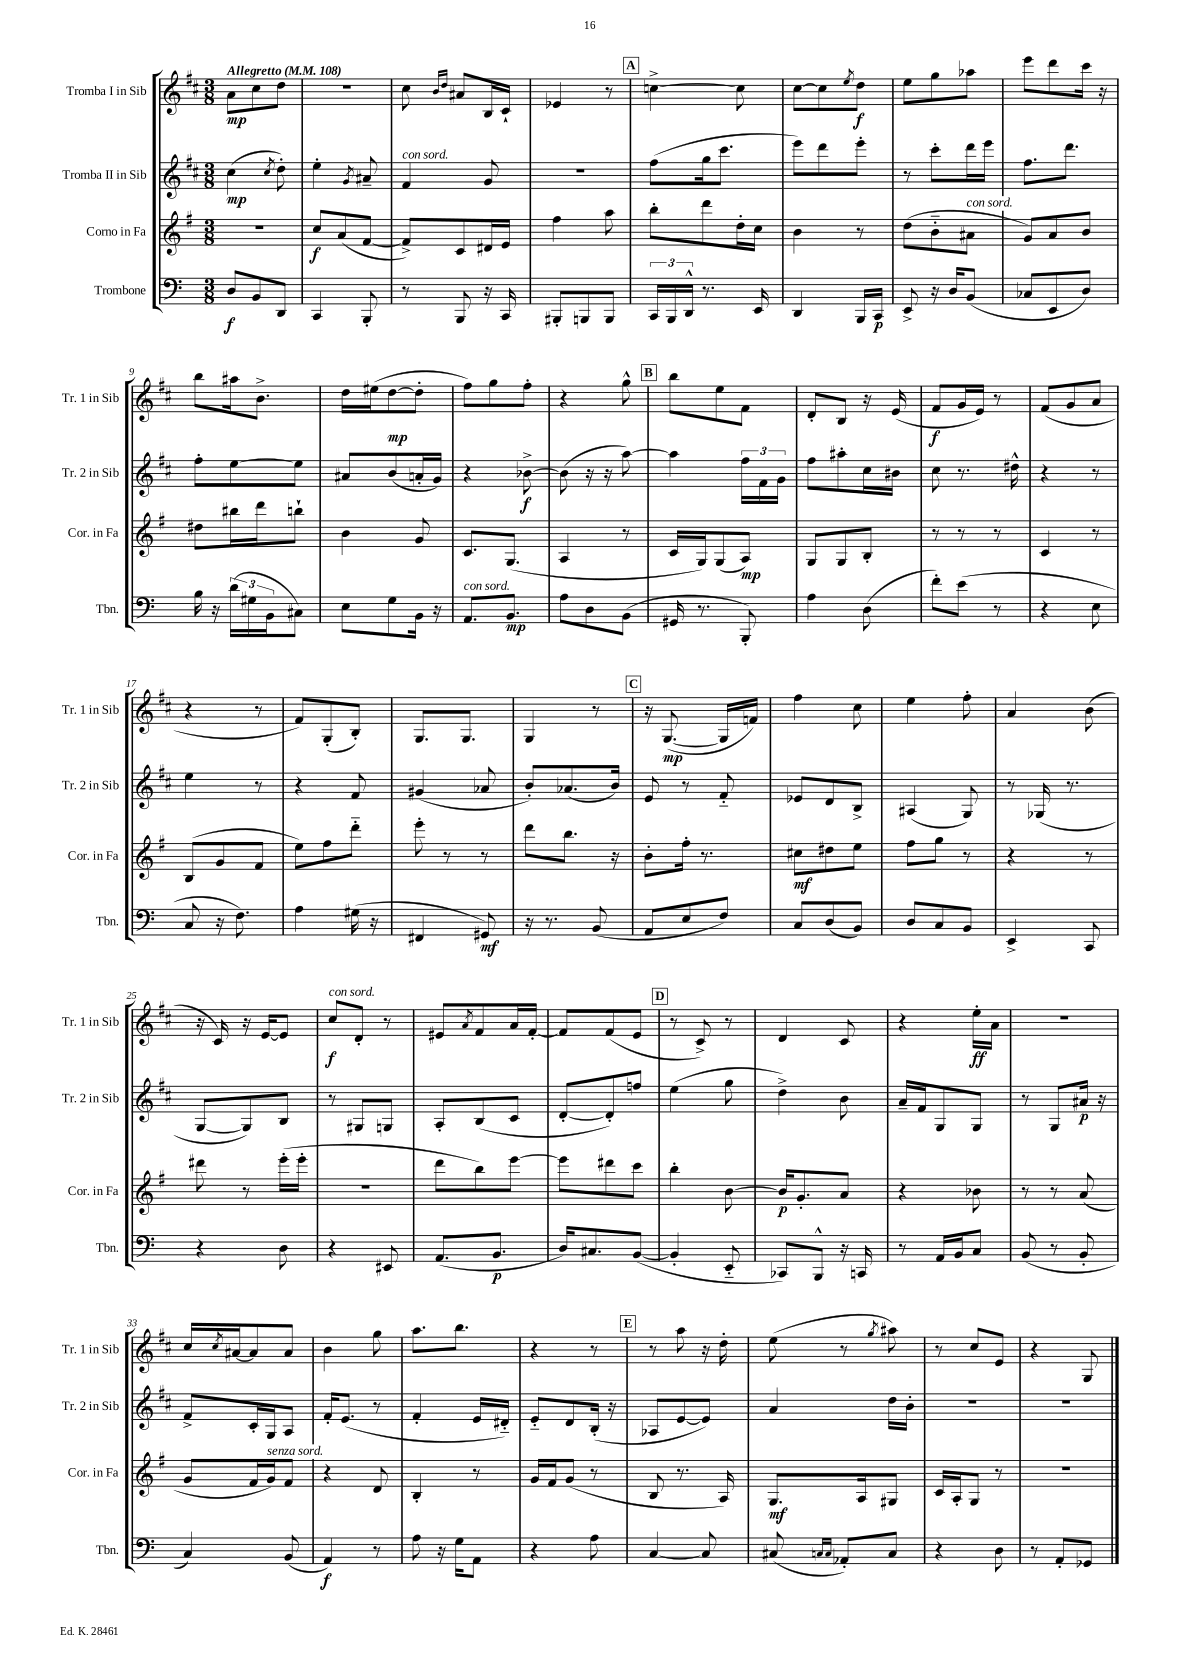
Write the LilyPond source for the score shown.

<<
\new StaffGroup <<
\new Staff = "s0" \with { instrumentName = "Tromba I in Sib" shortInstrumentName = "Tr. 1 in Sib" } {
    \clef treble \key d \major \numericTimeSignature \time 3/8 \tempo "Allegretto" 4 = 108
    a'8\mp cis''8 d''8 |
    R4. |
    cis''8 \grace { b'16 d''16 } ais'8 b16 cis'16-! |
    ees'4 r8 |
    \mark \markup { \box "A" } c''4~-> c''8 |
    cis''8~ cis''8 \acciaccatura { e''8 } d''8\f |
    e''8 g''8 aes''8 |
    e'''8 d'''8 cis'''16 r16 |
    b''8 ais''16 b'8.-> |
    d''16 eis''16( d''8~\mp d''8-. |
    fis''8) g''8 fis''8-. |
    r4 g''8-^ |
    \mark \markup { \box "B" } b''8 e''8 fis'8 |
    d'8-. b8 r16 e'16( |
    fis'8\f g'16 e'16) r8 |
    fis'8( g'8 a'8 |
    r4 r8 |
    fis'8) g8-.( b8-.) |
    g8. g8. |
    g4 r8 |
    \mark \markup { \box "C" } r16 g8.~\mp( g16 f'16) |
    fis''4 cis''8 |
    e''4 fis''8-. |
    a'4 b'8( |
    r16 cis'16) r16 e'16~ e'8 |
    cis''8\f^\markup { \italic "con sord." } d'8-. r8 |
    eis'8 \acciaccatura { a'8 } fis'8 a'16 fis'16~-. |
    fis'8 fis'8( e'8 |
    \mark \markup { \box "D" } r8 cis'8->) r8 |
    d'4 cis'8 |
    r4 e''16-.\ff a'16 |
    R4. |
    cis''16 \acciaccatura { cis''8 } ais'16~ ais'8 ais'8 |
    b'4 g''8 |
    a''8. b''8. |
    r4 r8 |
    \mark \markup { \box "E" } r8 a''8 r16 d''16-. |
    e''8( r8 \acciaccatura { g''8 } ais''8) |
    r8 cis''8 e'8 |
    r4 g8 \bar "|." |
}
\new Staff = "s1" \with { instrumentName = "Tromba II in Sib" shortInstrumentName = "Tr. 2 in Sib" } {
    \clef treble \key d \major \numericTimeSignature \time 3/8
    cis''4\mp( \acciaccatura { cis''8 } d''8-.) |
    e''4-. \acciaccatura { g'8 } ais'8-- |
    fis'4^\markup { \italic "con sord." } g'8 |
    R4. |
    \mark \markup { \box "A" } fis''8( g''16 cis'''8. |
    e'''8) d'''8 e'''8-. |
    r8 cis'''8-. d'''16 e'''16 |
    fis''8. d'''8. |
    fis''8-. e''8~ e''8 |
    ais'8 b'8( a'16-. g'16) |
    r4 bes'8~->\f |
    bes'8( r16 r16 a''8~) |
    \mark \markup { \box "B" } a''4 \tuplet 3/2 { fis''16 fis'16 g'16 } |
    fis''8 ais''8-. cis''16 bis'16 |
    cis''8 r8. dis''16-^ |
    r4 r8 |
    e''4 r8 |
    r4 fis'8 |
    gis'4( aes'8 |
    b'8-.) aes'8.( b'16) |
    \mark \markup { \box "C" } e'8 r8 fis'8-_ |
    ees'8 d'8 b8-> |
    ais4( g8) |
    r8 ges16( r8. |
    g8~ g8) b8 |
    r8 gis8 g8 |
    a8-. b8( cis'8 |
    d'8~-. d'8-.) f''8 |
    \mark \markup { \box "D" } e''4( g''8 |
    d''4->) b'8 |
    a'16-- fis'16 g8 g8 |
    r8 g8 ais'16\p r16 |
    fis'8-> cis'16-. g16 a8 |
    fis'16-. e'8.( r8 |
    fis'4-. e'16 dis'16-_) |
    e'8-_ d'8 b16-.( r16 |
    \mark \markup { \box "E" } aes8 e'8~ e'8) |
    a'4 d''16 b'16-. |
    R4. |
    R4. \bar "|." |
}
\new Staff = "s2" \with { instrumentName = "Corno in Fa" shortInstrumentName = "Cor. in Fa" } {
    \clef treble \key g \major \numericTimeSignature \time 3/8
    R4. |
    c''8\f a'8( fis'8~ |
    fis'8->) c'8 dis'16 e'16 |
    fis''4 a''8 |
    \mark \markup { \box "A" } b''8-. d'''8 d''16-. c''16 |
    b'4 r8 |
    d''8( b'8-_ ais'8^\markup { \italic "con sord." } |
    g'8) a'8 b'8 |
    dis''8 bis''16 d'''16 b''8-! |
    b'4 g'8 |
    c'8. g8.( |
    a4 r8 |
    \mark \markup { \box "B" } c'16 g16) g8( a8\mp) |
    g8 g8 b8-. |
    r8 r8 r8 |
    c'4 r8 |
    b8( g'8 fis'8 |
    e''8) fis''8 d'''8-_ |
    e'''8-. r8 r8 |
    d'''8 b''8. r16 |
    \mark \markup { \box "C" } b'8-. fis''16-. r8. |
    cis''8\mf dis''8 e''8 |
    fis''8 g''8 r8 |
    r4 r8 |
    dis'''8 r8 e'''16-.( e'''16-. |
    R4. |
    d'''8 b''8) e'''8~ |
    e'''8 dis'''8 c'''8 |
    \mark \markup { \box "D" } b''4-. b'8~ |
    b'16\p g'8.-. a'8 |
    r4 bes'8 |
    r8 r8 a'8( |
    g'8 fis'16 g'16^\markup { \italic "senza sord." }) fis'8 |
    r4 d'8 |
    b4-. r8 |
    g'16 fis'16 g'8( r8 |
    \mark \markup { \box "E" } b8 r8. a16) |
    g8.\mf a16 gis8 |
    c'16 a16-. g8 r8 |
    R4. \bar "|." |
}
\new Staff = "s3" \with { instrumentName = "Trombone" shortInstrumentName = "Tbn." } {
    \clef bass \key c \major \numericTimeSignature \time 3/8
    d8\f b,8 d,8 |
    c,4 b,,8-. |
    r8 b,,8 r16 c,16 |
    bis,,8-. b,,8 b,,8 |
    \mark \markup { \box "A" } \tuplet 3/2 { c,16 b,,16 d,16-^ } r8. e,16 |
    d,4 b,,16 c,16\p |
    e,8-> r16 d16 b,8( |
    ces8 e,8 d8) |
    b16 r16 \tuplet 3/2 { d'16( gis16 b,16 } cis8) |
    e8 g8 b,16 r16 |
    a,8.^\markup { \italic "con sord." } b,8.\mp |
    a8 d8 b,8( |
    \mark \markup { \box "B" } gis,16 r8. b,,8-.) |
    a4 d8( |
    f'8-.) e'8( r8 |
    r4 e8 |
    c8 r16 f8.) |
    a4 gis16( r16 |
    fis,4 gis,8\mf) |
    r16 r8. b,8( |
    \mark \markup { \box "C" } a,8 e8 f8) |
    c8 d8( b,8) |
    d8 c8 b,8 |
    e,4-> c,8 |
    r4 d8 |
    r4 eis,8 |
    a,8.( b,8.\p |
    d16) cis8. b,8~( |
    \mark \markup { \box "D" } b,4-. e,8-_ |
    ces,8) b,,8-^ r16 c,16 |
    r8 a,16 b,16 c8 |
    b,8( r8 b,8-. |
    c4) b,8( |
    a,4\f) r8 |
    a8 r16 g16 a,8 |
    r4 a8 |
    \mark \markup { \box "E" } c4~ c8 |
    cis8( \grace { c16 c16 } aes,8-.) c8 |
    r4 d8 |
    r8 a,8-. ges,8 \bar "|." |
}
>>
>>
